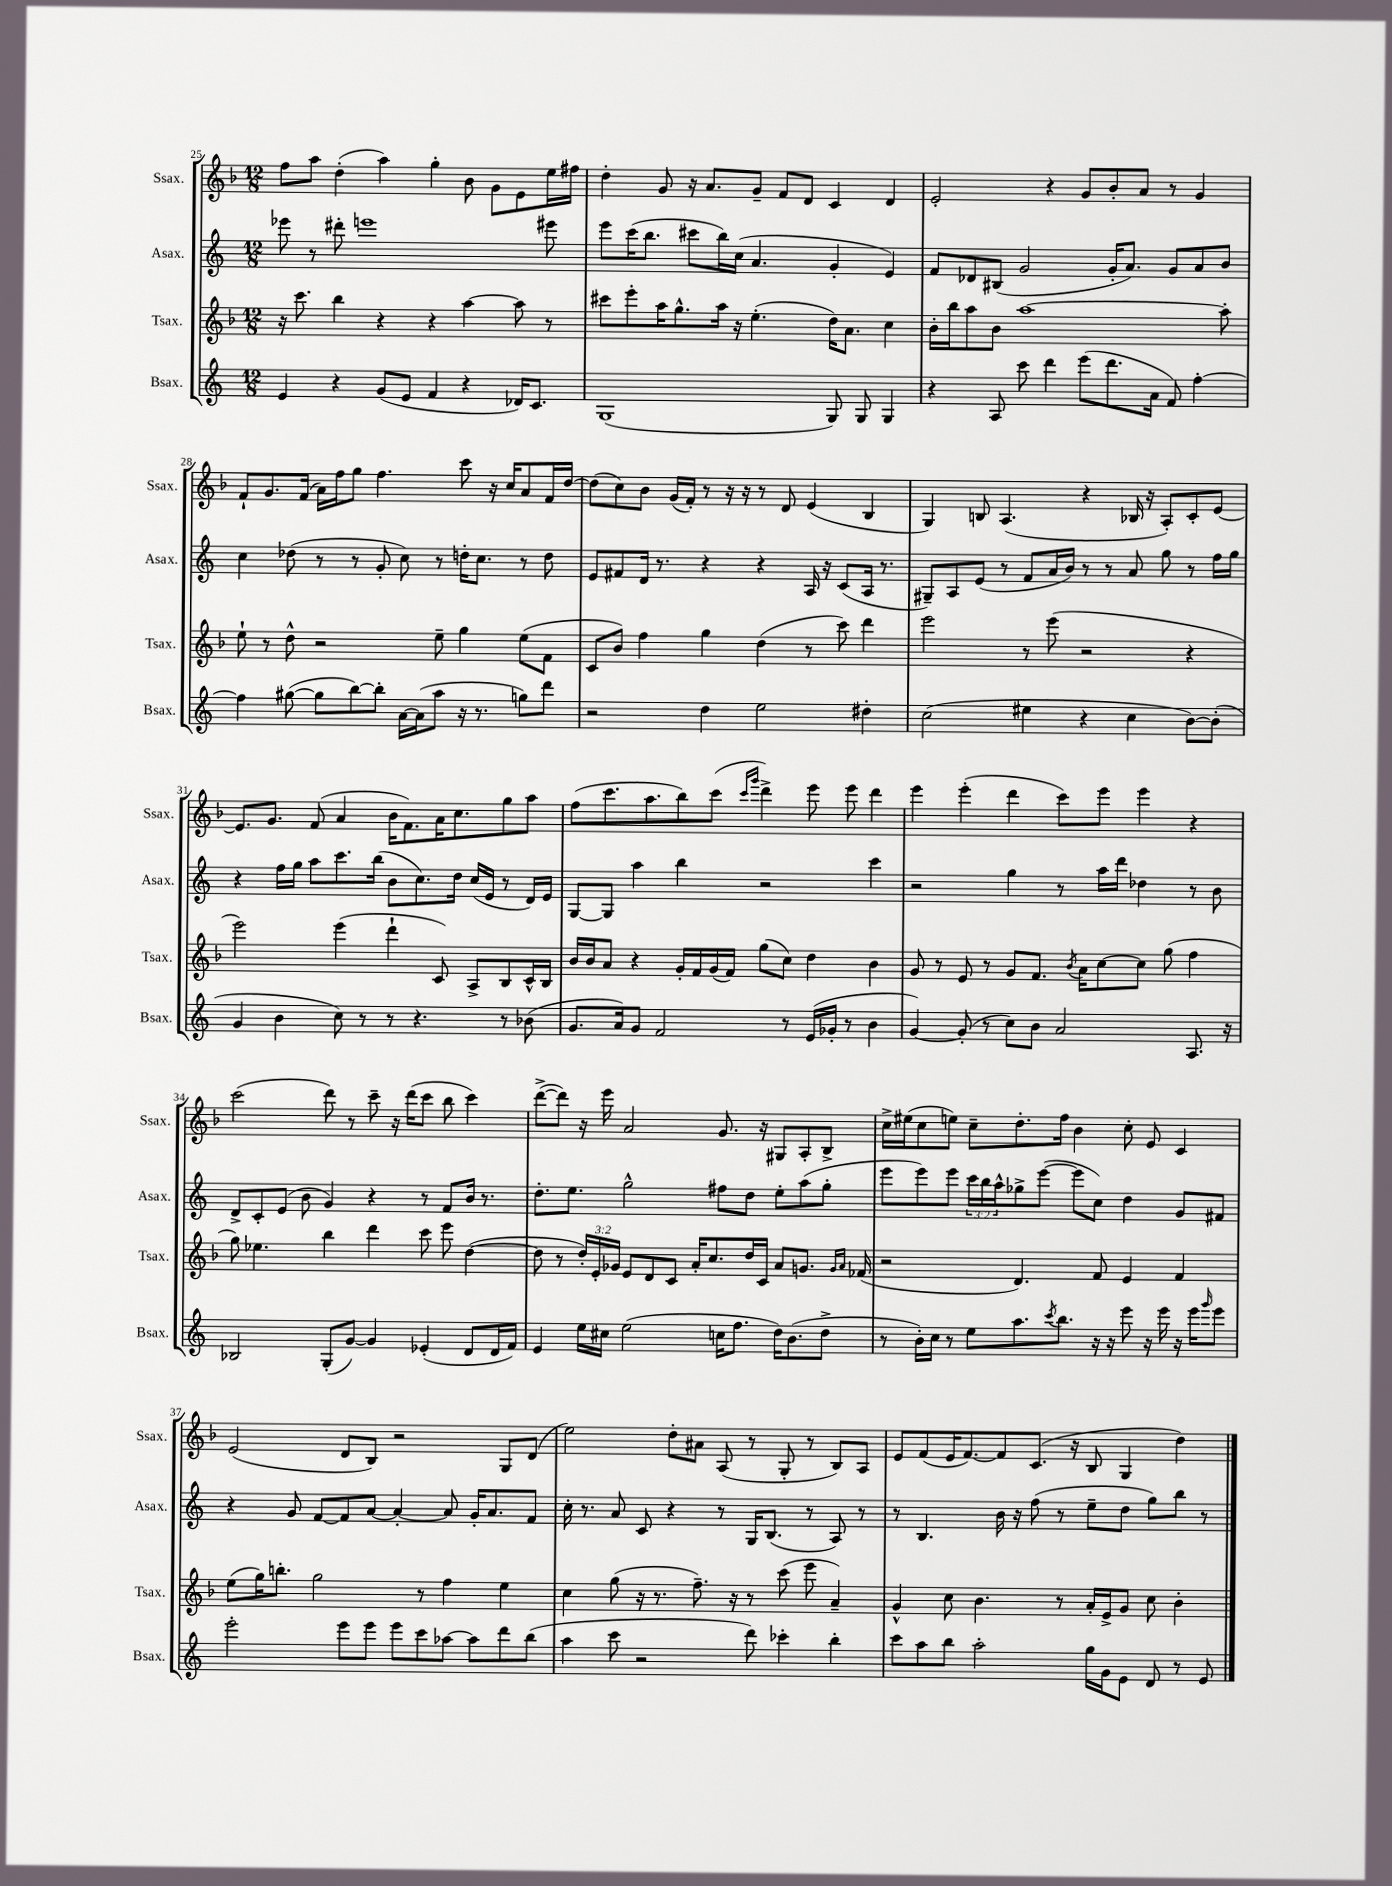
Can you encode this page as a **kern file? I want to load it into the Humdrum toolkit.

**kern	**kern	**kern	**kern
*staff4	*staff3	*staff2	*staff1
*clefG2	*clefG2	*clefG2	*clefG2
*k[]	*k[b-]	*k[]	*k[b-]
*M12/8	*M12/8	*M12/8	*M12/8
4e	16r	8eee-	8ff
.	8.ccc	.	.
.	.	8r	8aa
4r	4bb-	8ddd#'	(4dd'
.	.	1eee	.
(8g	4r	.	4aa)
8e	.	.	.
4f	4r	.	4gg'
4r	[4aa	.	8b-
.	.	.	8g
16d-)	8aa]	.	8e
8.c	.	.	.
.	8r	8eee#	16ee
.	.	.	16ff#
=	=	=	=
(1G	8ccc#	8eee	4dd'
.	8eee'	(16ccc	.
.	.	8.bb	.
.	16aa	.	8g
.	8.gg^^	.	.
.	.	8ccc#	16r
.	.	.	8.a
.	16aa	16bb)	.
.	16r	(16cc	.
.	(4.ee'	4.a	8g~
.	.	.	8f
.	.	.	8d
8G)	16dd)	4g'	4c
.	8.a	.	.
8G	.	.	.
4G	4cc	4e)	4d
=	=	=	=
4r	16b-'	8f	2e'
.	16bb-	.	.
.	8aa	8d-	.
8A	8b-	(8B#	.
8ccc	[1aa	2g	.
4ddd	.	.	4r
(8eee	.	.	8g
8.ddd	.	16g'	8b-'
.	.	8.a)	.
.	.	.	8a
16a	.	.	.
8f)	.	8g	8r
[4ff'	.	8a	4g
.	8aa']	8b	.
=	=	=	=
4ff]	8ee`	4cc	8f`
.	8r	.	8.g
([8gg#	8dd^^	(8dd-	.
.	.	.	(16f
8gg#]	2r	8r	16a)
.	.	.	16ff
[8bb)	.	8r	8gg
8bb']	.	8g'	4.ff
[16a	.	8cc)	.
(16a]	.	.	.
8aa	8ee~	8r	.
16r	4gg	16dd'	8ccc
8.r	.	8.cc	.
.	.	.	16r
.	.	.	16cc
8gg)	(8ee	8r	8a
8ddd	8f	8dd	16f
.	.	.	[16dd
=	=	=	=
2r	8c	8e	(8dd]
.	8b-)	8f#	8cc)
.	4ff	16d	8b-
.	.	8.r	.
.	.	.	(16g
.	.	.	16f')
4dd	4gg	4r	8r
.	.	.	16r
.	.	.	16r
2ee	(4dd	4r	8r
.	.	.	8d
.	8r	16A	(4e
.	.	16r	.
.	8ccc)	(8c	.
4dd#'	4ddd	16A	4B-
.	.	8.r	.
=	=	=	=
(2cc	2eee	8G#~)	4G)
.	.	8A	.
.	.	(8e	8B
.	.	8r	(4.A
4ee#	8r	8f	.
.	(8eee	16a	.
.	.	16b)	.
4r	2r	8r	4r
.	.	8r	.
4cc	.	8a	16B-
.	.	.	16r
.	.	8gg	8A')
[8b)	4r	8r	8c'
(8b']	.	16ff	[8e
.	.	16gg	.
=	=	=	=
4g	2eee)	4r	8.e]
.	.	.	8.g
4b	.	16ff	.
.	.	16gg	.
.	.	8aa	(8f
8cc)	(4eee	8.ccc	4a
8r	.	.	.
.	.	(16bb	.
8r	4ddd`	8b	16b-
.	.	.	8.f)
4.r	.	8.cc)	.
.	8c)	.	16a
.	.	16dd	8.cc
.	8A^	(16cc	.
.	.	16e	.
8r	8B-	8r	8gg
(8b-	16c^^	16d)	8aa
.	16B-	16e	.
=	=	=	=
8.g	16b-	[8G	(8ff
.	16b-	.	.
.	8a	8G]	8.ccc
16a)	.	.	.
8g	4r	4aa	.
.	.	.	8.aa
2f	.	.	.
.	16g'	4bb	8bb-)
.	16f	.	.
.	(16g	.	(8ccc
.	16f)	.	.
.	.	.	16qqccc
.	.	.	16qqggg
.	(8gg	2r	4ddd^)
8r	8cc)	.	.
(16e	4dd	.	8eee
16g-'	.	.	.
8r	.	.	8eee
4b	4b-	4ccc	4ddd
=	=	=	=
[4g)	8g	2r	4eee
.	8r	.	.
(8g']	8e	.	(4eee'
8r	8r	.	.
8cc)	8g	4gg	4ddd
8b	8.f	.	.
2a	.	8r	8ccc)
.	8qb-	.	.
.	16a	.	.
.	[8cc	16aa	8eee
.	.	16ddd	.
.	8cc]	4dd-	4eee
.	(8gg	.	.
8.A	4ff	8r	4r
.	.	8b	.
16r	.	.	.
=	=	=	=
2B-	8gg)	8d^	(2ccc
.	4.ee-	8c'	.
.	.	(8e	.
.	.	8b	.
(8G'	4bb-	4g)	8ddd)
[8g)	.	.	8r
4g]	4ddd	4r	8ccc~
.	.	.	16r
.	.	.	(16ddd
(4e-'	8ccc	8r	8ccc
.	8eee	8f	8bb-
8d	([4dd	16b	4ccc)
.	.	8.r	.
16d	.	.	.
16f)	.	.	.
=	=	=	=
4e	8dd]	8.dd'	([8ddd^
.	8r	.	8ddd])
.	.	8.ee	.
16ee	24dd')	.	16r
.	24e'	.	.
16cc#	.	.	16eee
.	24g-	.	.
(2ee	8e	2gg^^	2a
.	8d	.	.
.	8c	.	.
.	16a'	.	.
.	8.cc	.	.
16cc	.	8ff#	8.g
8.ff	.	.	.
.	16dd	8dd	.
.	16c	.	16r
16dd)	8a	8ee'	8G#
(8.b	.	.	.
.	8.g	(8aa	8A'
8dd^	.	8gg'	8B-^
.	16qqg	.	.
.	16qqa	.	.
.	(16f-	.	.
=	=	=	=
8r	2r	8eee	16cc^
.	.	.	(16ee#
16b')	.	8eee)	8cc
16cc	.	.	.
8r	.	8eee	8ee)
8ee	.	24ccc	8cc~
.	.	24bb	.
.	.	24aa^^	.
8.aa	4.d)	8gg-^	8.dd'
.	.	([8eee	.
8qccc	.	.	.
8.bb	.	.	16ff
.	.	8eee]	4b-
16r	8f	8cc)	.
16r	.	.	.
8eee	4e	4dd	8cc'
16r	.	.	8e
16eee	.	.	.
16r	4f	8g	4c
16eee	.	.	.
16qqggg	.	.	.
8eee	.	8f#	.
=	=	=	=
2eee'	(8ee	4r	(2e
.	16gg)	.	.
.	8.bb'	.	.
.	.	8g	.
.	2gg	[8f	.
8eee	.	8f]	8d
8eee	.	[8a	8B-)
8eee	.	4a'_	2r
8ccc	8r	.	.
[8aa-	4ff	8a]	.
8aa-]	.	16g'	.
.	.	8.a	.
8ddd	4ee	.	8G
(8bb	.	8f	(8d
=	=	=	=
4aa	4cc	16cc'	2ee)
.	.	8.r	.
8ccc	(8gg	8a	.
2r	16r	8c	.
.	8.r	.	.
.	.	4r	8dd'
.	8.ff~)	.	8a#
.	.	8r	(8A
.	16r	.	.
8ddd)	8r	16G	8r
.	.	(8.B	.
4ccc-'	(8ccc	.	8G'
.	8eee	8r	8r
4bb'	4a~)	8A)	8B-)
.	.	8r	8A
=	=	=	=
8ccc	4g^^	8r	8e
8aa	.	4.B	(8f
8bb	8cc	.	16e
.	.	.	[8.f)
2aa'	4.b-	.	.
.	.	16b	8f]
.	.	16r	.
.	.	(8ff	(8.c
.	8r	8r	.
.	.	.	16r
16gg	16a'	8ee~	8B-
16g	16e^	.	.
8e	8g	8dd	4G
8d	8cc	8gg)	.
8r	4b-'	8bb	4dd)
8e	.	8r	.
==	==	==	==
*-	*-	*-	*-
